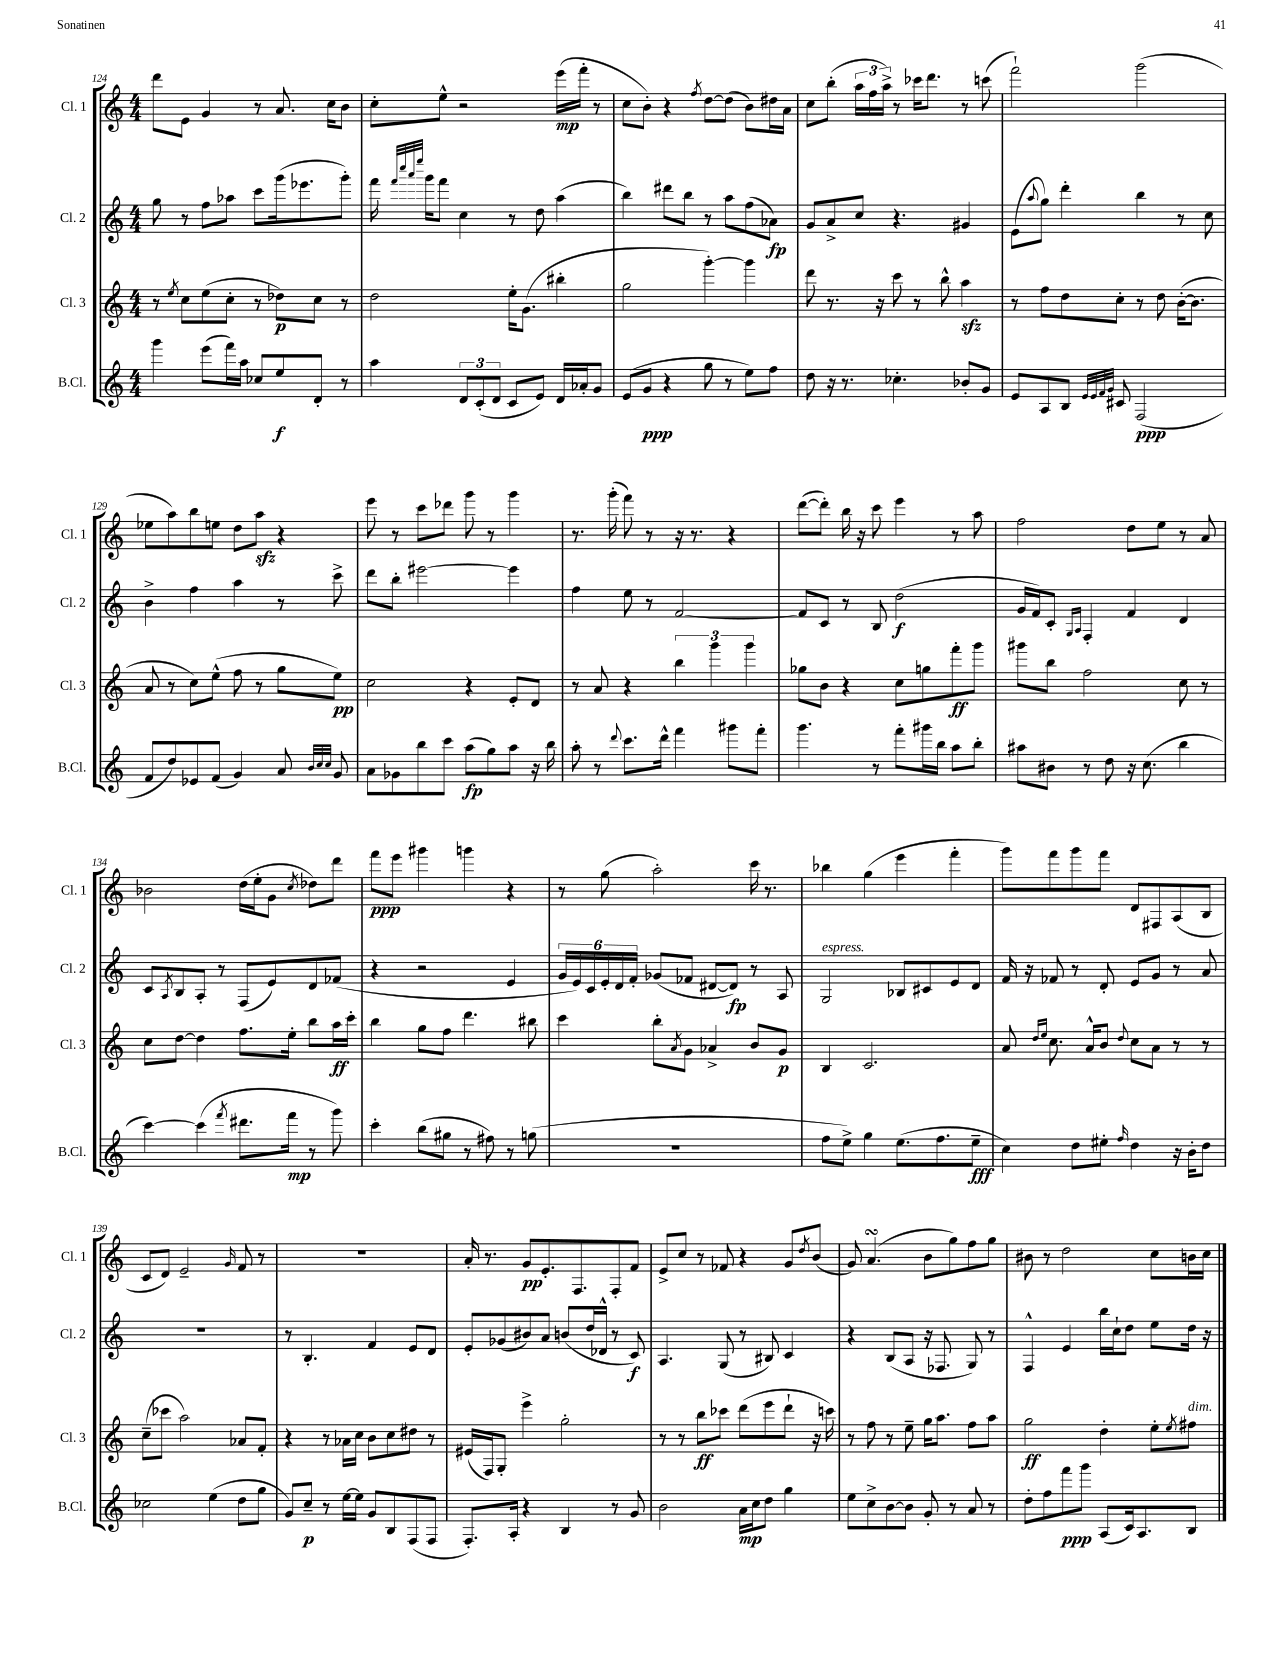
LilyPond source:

<<
\new StaffGroup <<
\new Staff = "s0" \with { instrumentName = "Cl. 1" shortInstrumentName = "Cl. 1" } {
    \clef treble \key c \major \numericTimeSignature \time 4/4
    d'''8 e'8 g'4 r8 a'8. c''16 b'8 |
    c''8-. e''8-^ r2 e'''16\mp( f'''16-. r8 |
    c''8 b'8-.) r4 \acciaccatura { f''8 } d''8~ d''8( b'8) dis''16 a'16 |
    c''8 b''8-.( \tuplet 3/2 { a''16 f''16 a''16->) } r8 ces'''16 d'''8. r8 c'''8( |
    f'''2-!) g'''2( |
    ees''8 a''8) b''8 e''8 d''8 a''8\sfz r4 |
    e'''8 r8 c'''8 des'''8 g'''8 r8 g'''4 |
    r8. g'''16-.( f'''8) r8 r16 r8. r4 |
    d'''8~( d'''8-.) b''16 r16 c'''8 e'''4 r8 a''8 |
    f''2 d''8 e''8 r8 a'8 |
    bes'2 d''16( e''16-. g'8 \acciaccatura { c''8 } des''8) d'''8 |
    f'''8\ppp e'''8 gis'''4 g'''4 r4 |
    r8 g''8( a''2-.) c'''16 r8. |
    bes''4 g''4( e'''4 f'''4-. |
    g'''8) f'''8 g'''8 f'''8 d'8 fis8 a8( b8 |
    c'8 d'8) e'2-- \grace { g'16 } f'8 r8 |
    R1 |
    a'16-. r8. g'8\pp e'8.-. f8. f8-. f'8 |
    e'8-> c''8 r8 fes'8 r4 g'8 \acciaccatura { d''8 } b'8( |
    g'8) a'4.\turn( b'8 g''8) f''8 g''8 |
    bis'8 r8 d''2 c''8 b'16 c''16 \bar "|." |
}
\new Staff = "s1" \with { instrumentName = "Cl. 2" shortInstrumentName = "Cl. 2" } {
    \clef treble \key c \major \numericTimeSignature \time 4/4
    g''8 r8 f''8 aes''8 c'''8 g'''16( ees'''8. g'''8-.) |
    f'''16 \grace { f'''32 c''''32 a'''32 e''''32 } g'''16 f'''8 c''4 r8 d''8 a''4( |
    b''4) dis'''8 b''8 r8 a''8 f''8( aes'8\fp) |
    g'8 a'8-> c''8 r4. gis'4 |
    e'8( \appoggiatura { a''8 } g''8) d'''4-. b''4 r8 c''8 |
    b'4-> f''4 a''4 r8 c'''8-> |
    d'''8 b''8-. eis'''2~ eis'''4 |
    f''4 e''8 r8 f'2~ |
    f'8 c'8 r8 b8 d''2\f( |
    g'16 f'16) c'8-. \grace { g16 a16 } f4-. f'4 d'4 |
    c'8 \acciaccatura { a8 } b8 a8-. r8 f8( e'8) d'8 fes'8( |
    r4 r2 e'4 |
    \tuplet 6/4 { g'16 e'16) c'16 e'16-. d'16 f'16-. } ges'8( fes'8 dis'8~ dis'8\fp) r8 a8 |
    g2^\markup { \italic "espress." } bes8 cis'8 e'8 d'8 |
    f'16 r16 fes'8 r8 d'8-. e'8 g'8 r8 a'8 |
    R1 |
    r8 b4.-. f'4 e'8 d'8 |
    e'8-. ges'8( bis'8) a'8 b'8( d''16 des'16-^ r8 c'8\f) |
    a4. g8( r8 bis8) c'4 |
    r4 b8( a8 r16 fes8. g8) r8 |
    f4-^ e'4 b''16 c''16-! d''8 e''8 d''16 r16 \bar "|." |
}
\new Staff = "s2" \with { instrumentName = "Cl. 3" shortInstrumentName = "Cl. 3" } {
    \clef treble \key c \major \numericTimeSignature \time 4/4
    r8 \acciaccatura { e''8 } c''8 e''8( c''8-. r8 des''8\p) c''8 r8 |
    d''2 e''16-. g'8.( bis''4-. |
    g''2 g'''4~-.) g'''4 |
    d'''8 r8. r16 c'''8 r8 b''8-^ a''4\sfz |
    r8 f''8 d''8 c''8-. r8 d''8 b'16~-.( b'8. |
    a'8 r8 c''8) e''8-^( f''8 r8 g''8 e''8\pp) |
    c''2 r4 e'8-. d'8 |
    r8 a'8 r4 \tuplet 3/2 { b''4 g'''4 g'''4 } |
    ges''8 b'8 r4 c''8 g''8 f'''8-.\ff g'''8 |
    gis'''8 b''8 f''2 c''8 r8 |
    c''8 d''8~ d''4 f''8. e''16-. b''8 a''16\ff c'''16-. |
    b''4 g''8 f''8 d'''4. bis''8 |
    c'''4 b''8-. \acciaccatura { a'8 } g'8 aes'4-> b'8 g'8\p |
    b4 c'2. |
    a'8 \grace { d''16 e''16 } c''8. a'16-^ b'8 \appoggiatura { d''8 } c''8 a'8 r8 r8 |
    c''8--( ces'''8 a''2) aes'8 f'8-. |
    r4 r8 aes'16 c''16 b'8 c''8 dis''8 r8 |
    eis'16( f16) g8-. e'''4-> g''2-. |
    r8 r8 b''8\ff ces'''8 d'''8( e'''8 d'''8-! r16 c'''16) |
    r8 f''8 r8 e''8-- g''16 a''8. f''8 a''8 |
    g''2\ff d''4-. e''8-. \acciaccatura { e''8 } fis''8^\markup { \italic "dim." } \bar "|." |
}
\new Staff = "s3" \with { instrumentName = "B.Cl." shortInstrumentName = "B.Cl." } {
    \clef treble \key c \major \numericTimeSignature \time 4/4
    g'''4 e'''8( f'''16) a''16 ces''8 e''8\f d'8-. r8 |
    a''4 \tuplet 3/2 { d'8 c'8-.( d'8 } c'8 e'8) d'16 aes'16-. g'8 |
    e'8( g'8\ppp r4 g''8 r8 e''8) f''8 |
    d''8 r16 r8. ces''4.-. bes'8-. g'8 |
    e'8 a8 b8 \grace { e'32 e'32 f'32 g'32 } cis'8 f2\ppp( |
    f'8 d''8) ees'8 f'8( g'4) a'8 \grace { b'32 c''32 c''32 } g'8 |
    a'8 ges'8 b''8 c'''8 a''8\fp( g''8) a''8 r16 b''16 |
    a''8-. r8 \appoggiatura { d'''8 } c'''8. d'''16-^ f'''4 gis'''8 f'''8-. |
    g'''4. r8 f'''8-. gis'''16 b''16 a''8 b''8-. |
    ais''8 bis'8 r8 d''8 r16 c''8.( b''4 |
    c'''4~) c'''4( \acciaccatura { f'''8 } dis'''8. f'''16\mp r8 g'''8) |
    c'''4-. b''8( gis''8 r8 fis''8) r8 g''8( |
    R1 |
    f''8 e''8->) g''4 e''8.( f''8. e''8--\fff |
    c''4) d''8 eis''8-. \grace { f''16 } d''4 r16 b'16-. d''8 |
    ces''2 e''4( d''8 g''8 |
    g'8) c''8--\p r8 e''16~ e''16 g'8 b8 f8( f8 |
    f8.-.) a16-. r4 b4 r8 g'8 |
    b'2 a'16\mp c''16 d''8 g''4 |
    e''8 c''8-> b'8~ b'8 g'8-. r8 a'8 r8 |
    d''8-. f''8 f'''8\ppp g'''8 a8( c'16) a8. b8 \bar "|." |
}
>>
>>
\layout { \context { \Score currentBarNumber = #124 } }
